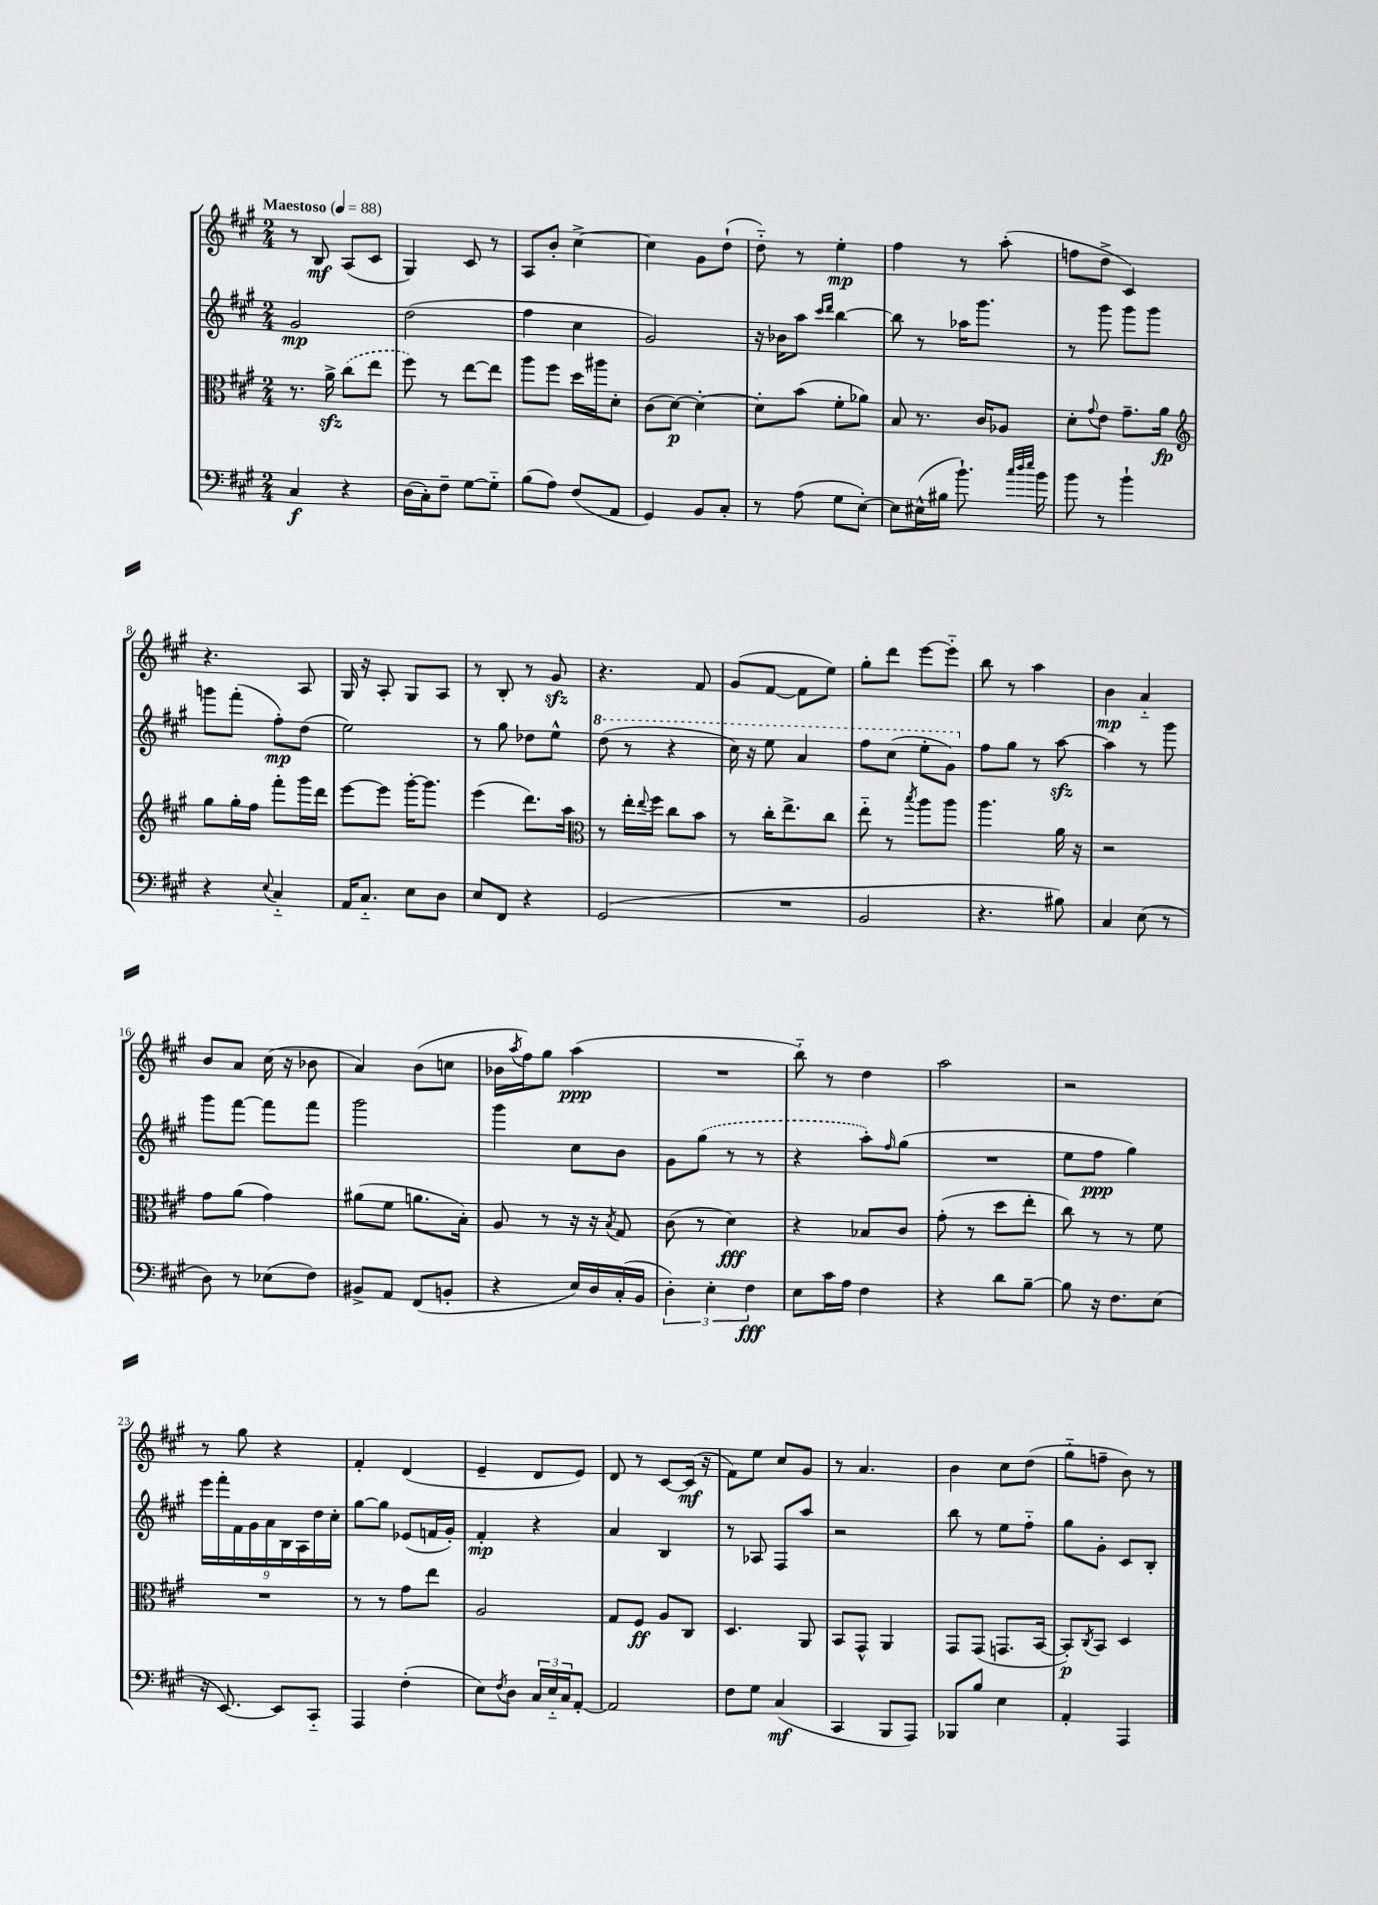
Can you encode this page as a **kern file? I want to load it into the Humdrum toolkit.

**kern	**kern	**kern	**kern
*staff4	*staff3	*staff2	*staff1
*clefF4	*clefC3	*clefG2	*clefG2
*k[f#c#g#]	*k[f#c#g#]	*k[f#c#g#]	*k[f#c#g#]
*M2/4	*M2/4	*M2/4	*M2/4
*MM88	*MM88	*MM88	*MM88
4C#/	8.r	2g#/	8r
.	.	.	8B/
.	16a^\	.	.
4r	(8cc#\L	.	(8A/L
.	8ee\J	.	8c#/J
=	=	=	=
(16D\LL	8ff#\)	(2dd\	4G#/)
16C#'\J)	.	.	.
8F#~\J	8r	.	.
[8G#\L	[8ee\L	.	8c#/
8G#'~\]J	8ee\]J	.	8r
=	=	=	=
(8B\L	8aa\L	4ff#\	8A/L
8A\J)	8ff#\J	.	8b'/J
(8F#/L	16dd\LL	4cc#\	[4cc#^\
.	16aa#\J	.	.
8AA/J	8d'\J	.	.
=	=	=	=
4GG#/)	(8c#\L	2g#/)	4cc#\]
.	[8d\J)	.	.
8BB/L	4d'\_	.	8g#\L
8C#'/J	.	.	(8dd`\J
=	=	=	=
8r	8d'\]L	16r	8dd'~\)
.	.	16b-\LK	.
(8A\	(8b\J	8aa\J	8r
.	.	16qqccc#/LL	.
.	.	16qqddd/JJ	.
8G#\L	8f#'\L	[4bb\	4ee'\
[8E'\J)	8a-\J)	.	.
=	=	=	=
8E\]L	8B/	8bb\]	4ff#\
(16E#^^\L	8.r	8r	.
16B#\JJ	.	.	.
8.b`\)	.	16aa-\LK	8r
.	16c#/LK	8.ggg#\J	.
.	8A-/J	.	(8aa'\
32qqcc#/LLL	.	.	.
32qqdd/	.	.	.
32qqee/JJJ	.	.	.
16b\	.	.	.
=	=	=	=
8b\	8d'\L	8r	8ff\L
.	8qqg#/	.	.
8r	8e\J	8ggg#\	8dd^\J
4b`\	8.g#~\L	8ggg#\L	4c#/)
.	.	8ggg#\J	.
.	16a\Jk	.	.
=	=	=	=
*	*clefG2	*	*
4r	8gg#\L	8ggg\L	4.r
.	16gg#'\L	(8fff#'\J	.
.	16ff#\JJ	.	.
8qqE/	.	.	.
4C#'~/	8fff#'\L	8ff#'\L)	.
.	16ggg#\L	(8dd\J	8A/
.	16ddd\JJ	.	.
=	=	=	=
16AA/LK	[8eee\L	2ee\)	16G#/
8.C#'~/J	.	.	16r
.	8eee\]J	.	8A'/
8E\L	[16ggg#'\LK	.	8G#/L
.	8.ggg#\]J	.	.
8D\J	.	.	8A/J
=	=	=	=
8E/L	(4eee\	8r	8r
8FF#/J	.	8gg#\	8B'/
4r	8.ddd\L)	8dd-\L	8r
.	.	8ee^^\J	8g#/
.	16aa\Jk	.	.
=	=	=	=
*	*clefC3	*	*
(2GG#/	8r	(8ddd\	4.r
.	16ee'\LL	8r	.
.	8qqee/	.	.
.	16ff#\JJ	.	.
.	8cc#\L	4r	.
.	8b\J	.	8f#/
=	=	=	=
2r	8r	16ccc#\)	(8g#/L
.	.	16r	.
.	16cc#'\LK	8eee\	[8f#/J
.	8.ee^\	.	.
.	.	4aa/	8f#\]L
.	8cc#\J	.	8ee\J)
=	=	=	=
2BB/	8ee'~\	8fff#\L	8gg#'\L
.	8r	(8ccc#\J	8ddd\J
.	8qbb/	.	.
.	8aa\L	8eee'\L	[8eee\L
.	8aa\J	8gg#\J)	8eee'~\]J
=	=	=	=
4.r	4.aa\	8ff#\L	8bb\
.	.	8gg#\J	8r
.	.	8r	4aa\
8B#\)	16a\	[8aa\	.
.	16r	.	.
=	=	=	=
4C#/	2r	4aa\]	4b\
(8E\	.	8r	4a'~/
8r	.	8ggg#\	.
=	=	=	=
8D\)	8g#\L	8ggg#\L	8b/L
8r	(8a\J	[8fff#\J	8a/J
(8E-\L	4g#\)	8fff#\]L	(16cc#\
.	.	.	16r
8F#\J)	.	8fff#\J	8b-\
=	=	=	=
8BB#^/L	(8a#\L	2ggg#\	4a/)
8AA/J	8f#\J	.	.
(8FF#/L	8.a\L	.	(8b\L
8BB'/J	.	.	8cc\J
.	16B'\Jk)	.	.
=	=	=	=
4r	8A/	4ggg#\	16b-\LL
.	.	.	8qaa/
.	.	.	16ff#\J)
.	8r	.	8gg#\J
16E/LL)	16r	8cc#\L	(4aa\
16D/	16r	.	.
.	8qB/	.	.
(16C#'/	8G#/	8b\J	.
16BB/JJ	.	.	.
=	=	=	=
6D'\)	(8c#\	8g#\L	2r
.	8r	(8gg#\J	.
6E'\	.	.	.
.	4d\)	8r	.
6F#\	.	.	.
.	.	8r	.
=	=	=	=
8E\L	4r	4r	8bb'~\)
16c#\L	.	.	8r
16A\JJ	.	.	.
4F#\	8B-/L	8aa'\L)	4dd\
.	.	16qqff#/	.
.	8c#/J	(8gg#\J	.
=	=	=	=
4r	(8g#'\	2r	2aa\
.	8r	.	.
8d\L	8dd\L	.	.
[8B~\J	8ee'\J	.	.
=	=	=	=
8B\]	8cc#\)	8ee\L	2r
16r	8r	8ff#\J	.
8.F#\L	.	.	.
.	8r	4gg#\)	.
(8E\J	8f#\	.	.
=	=	=	=
16r	2r	18eee\LL	8r
.	.	18fff#'\	.
[8.EE/)	.	.	.
.	.	18f#\	.
.	.	.	8gg#\
.	.	18g#\	.
.	.	18a\	.
8EE/]L	.	.	4r
.	.	18B\	.
.	.	18A\	.
8CC#'~/J	.	.	.
.	.	18dd\	.
.	.	18cc#'\JJ	.
=	=	=	=
4AAA/	8r	[8gg#\L	4f#'/
.	8r	8gg#\]J	.
(4F#'\	8g#\L	(8e-/L	(4d/
.	8ee\J	16f/L	.
.	.	16g#'/JJ)	.
=	=	=	=
8E\L)	2A/	4f#'/	4e~/
8qF#/	.	.	.
8D\J	.	.	.
24C#/LL	.	4r	8d/L
24E'~/	.	.	.
24C#/J	.	.	.
[8AA'/J	.	.	8e/J)
=	=	=	=
2AA/]	8G#/L	4a/	8d/
.	8F#/J	.	8r
.	8A/L	4B/	[8c#/L
.	8C#/J	.	(16c#/]Jk
.	.	.	16r
=	=	=	=
8F#\L	4.D/	8r	8f#\L)
8G#\J	.	8A-/	8ee\J
(4C#/	.	8F#/L	8cc#/L
.	8AA/	8aa/J	8g#/J
=	=	=	=
4CC#/	8BB/L	2r	8r
.	8GG#^^/J	.	4.a/
8BBB/L	4AA/	.	.
8AAA/J)	.	.	.
=	=	=	=
8BBB-/L	8GG#/L	8bb\	4b\
8B/J	(8GG#/J	8r	.
4E\	8.GG/L	8ee\L	8cc#\L
.	.	8ff#'~\J	(8dd\J
.	[16BB/Jk	.	.
=	=	=	=
4AA'/	8BB'/]L)	8gg#\L	8gg#'~\L
.	8qC#/	.	.
.	8BB/J	8g#'\J	8ff~\J
4AAA/	4D/	8c#/L	8b\)
.	.	8B'/J	8r
==	==	==	==
*-	*-	*-	*-
